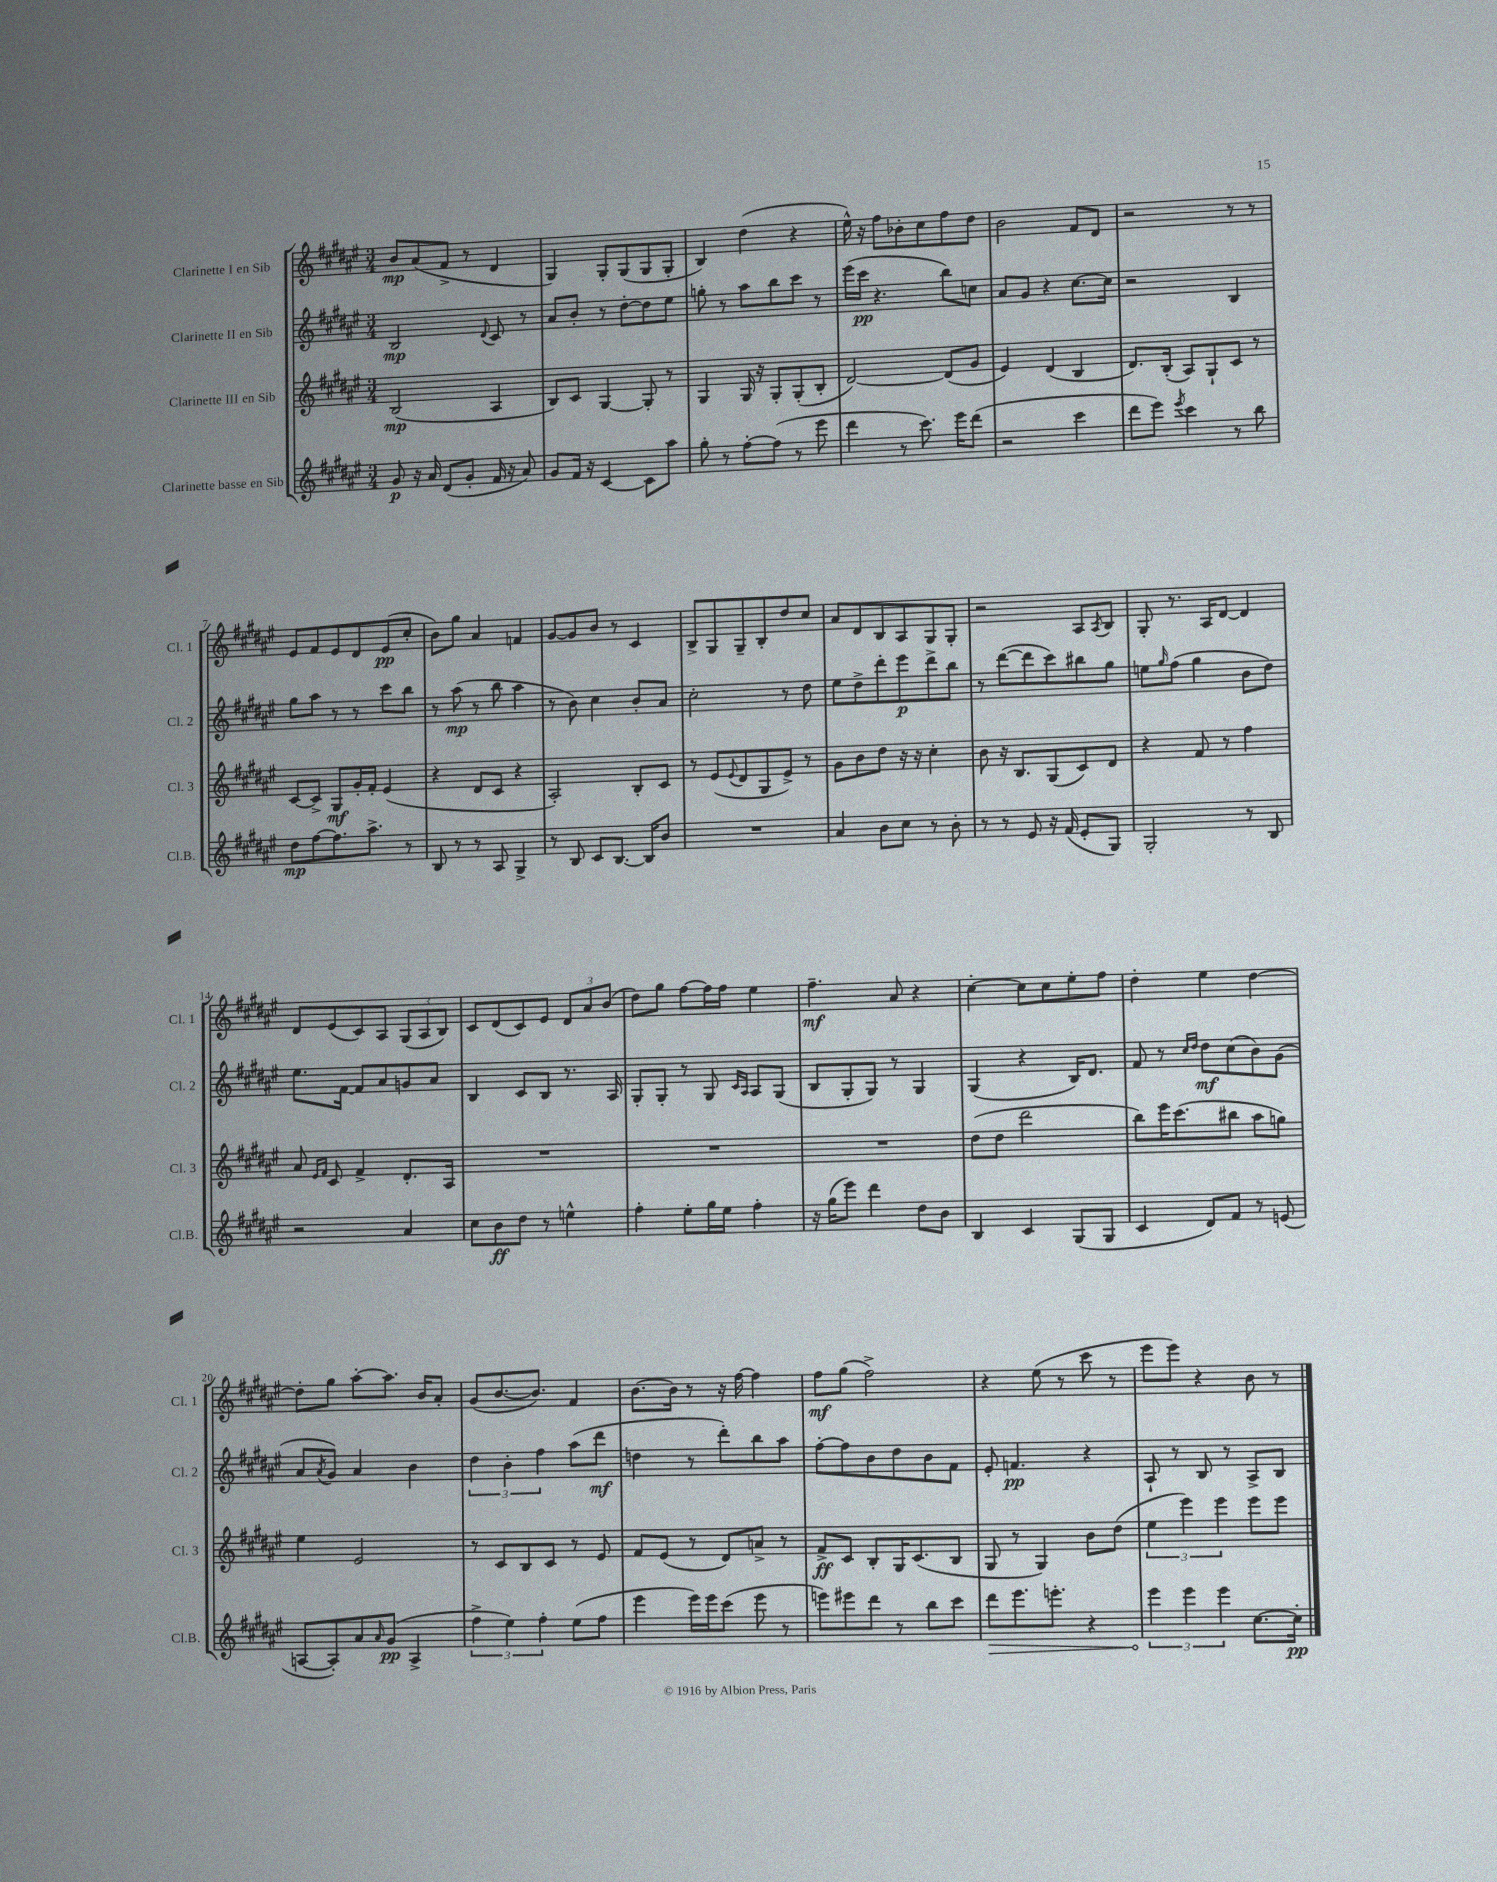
<<
\new StaffGroup <<
\new Staff = "s0" \with { instrumentName = "Clarinette I en Sib" shortInstrumentName = "Cl. 1" } {
    \clef treble \key fis \major \numericTimeSignature \time 3/4
    b'8\mp ais'8( fis'8-> r8 dis'4 |
    gis4) gis8-. gis8( gis8 gis8-. |
    b4) dis''4( r4 |
    eis''16-^) r16 fis''8 bes'8-. cis''8 fis''8 dis''8 |
    b'2 fis'8 dis'8 |
    r2 r8 r8 |
    eis'8 fis'8 eis'8 dis'8 eis'8\pp( cis''8-. |
    b'8) gis''8 ais'4 f'4 |
    gis'8~ gis'8 b'8 r8 cis'4 |
    b8-> gis8 gis8-- b8-. dis''8 cis''8 |
    ais'8 dis'8 b8 ais8 gis8 gis8-. |
    r2 ais8 \acciaccatura { ais8 } b8 |
    gis8-. r8. ais16 dis'8~ dis'4 |
    dis'8 eis'8( cis'8) ais8 \tuplet 3/2 { gis8( ais8 b8) } |
    cis'8 dis'8( cis'8) eis'8 \tuplet 3/2 { dis'8 ais'8 b'8( } |
    dis''8) gis''8 fis''8~ fis''16 fis''16 eis''4 |
    fis''4.--\mf ais'8 r4 |
    cis''4~-. cis''8 cis''8 eis''8-. fis''8 |
    dis''4-. eis''4 dis''4~ |
    dis''8-. gis''8 ais''8~-. ais''8. b'16 ais'8-. |
    gis'8( b'8.~ b'8.) fis'4 |
    b'8.~ b'16 r8 r16 fis''16~ fis''4 |
    fis''8\mf gis''8( fis''2->) |
    r4 eis''8( r8 cis'''8 r8 |
    eis'''8 eis'''8) r4 b'8 r8 \bar "|." |
}
\new Staff = "s1" \with { instrumentName = "Clarinette II en Sib" shortInstrumentName = "Cl. 2" } {
    \clef treble \key fis \major \numericTimeSignature \time 3/4
    b2\mp \appoggiatura { dis'8 } cis'8 r8 |
    ais'8 b'8-. r8 dis''8~-. dis''8 eis''8 |
    g''8-. r8 ais''8 b''8 cis'''8 r8 |
    eis'''16( cis'''16\pp r4. b''8) c''8 |
    ais'8 gis'8 r4 cis''8.~ cis''16 |
    r2 b4 |
    gis''8 ais''8 r8 r8 cis'''8 b''8 |
    r8 ais''8\mp( r8 b''8 ais''4 |
    r8 b'8) cis''4 b'8-. ais'8 |
    cis''2-. r8 dis''8 |
    eis''8 dis''8-> dis'''8-. eis'''8\p dis'''8-> b''8 |
    r8 dis'''8~( dis'''8 cis'''8) bis''8 gis''8 |
    e''8 \grace { gis''16 } fis''8( gis''4 b'8 dis''8) |
    eis''8. fis'16~ fis'8 ais'8 g'8 ais'8 |
    b4 cis'8 b8 r8. ais16 |
    gis8-. gis8-. r8 gis8 \grace { cis'16 ais16 } ais8 gis8( |
    b8 gis8-. gis8) r8 gis4 |
    gis4( r4 b16) dis'8. |
    fis'8 r8 \grace { cis''16 dis''16 } dis''8\mf cis''8( b'8) gis'8( |
    ais'8 \acciaccatura { ais'8 } gis'8) ais'4 b'4 |
    \tuplet 3/2 { dis''4 b'4-. fis''4 } ais''8( dis'''8\mf |
    d''4 r8 dis'''8-.) b''8 ais''8 |
    fis''8~-. fis''8 b'8 dis''8 b'8 fis'8 |
    eis'8-. f'4.\pp r4 |
    ais8-! r8 b8 r8 ais8-> b8 \bar "|." |
}
\new Staff = "s2" \with { instrumentName = "Clarinette III en Sib" shortInstrumentName = "Cl. 3" } {
    \clef treble \key fis \major \numericTimeSignature \time 3/4
    b2\mp( ais4 |
    b8) cis'8 gis4~ gis8-. r8 |
    gis4 gis16 r16 gis8-. gis8-.( b8-. |
    dis'2~) dis'8( gis'8 |
    eis'4) dis'4( b4 |
    dis'8.) b16-.( ais8) gis8-! cis'8 r8 |
    cis'8~ cis'8-> gis8\mf gis'16-. fis'16-. eis'4( |
    r4 dis'8 cis'8 r4 |
    ais2-.) b8-. cis'8 |
    r8 eis'8( \appoggiatura { eis'8 } dis'8 gis8 eis'8->) r8 |
    gis'8 b'8 dis''8 r16 r16 cis''4-. |
    b'8 r16 b8. gis8( cis'8) dis'8 |
    r4 fis'8 r8 fis''4 |
    ais'8 \grace { eis'16 fis'16 } cis'8 fis'4-> dis'8.-. ais16 |
    R2. |
    R2. |
    R2. |
    dis''8( dis''8 dis'''2 |
    b''8) eis'''16 cis'''8.( bis''8 ais''8 g''8) |
    eis''4 eis'2 |
    r8 cis'8 b8 cis'8 r8 eis'8 |
    fis'8 eis'8( r8 dis'8) a'8-> r8 |
    fis'8->\ff cis'8 b8-. gis16 cis'8.( b8 |
    gis8 r8 gis4) b'8 dis''8( |
    \tuplet 3/2 { eis''4 eis'''4) eis'''4 } eis'''8 eis'''8 \bar "|." |
}
\new Staff = "s3" \with { instrumentName = "Clarinette basse en Sib" shortInstrumentName = "Cl.B." } {
    \clef treble \key fis \major \numericTimeSignature \time 3/4
    gis'8\p r16 ais'16 dis'8( gis'8-. fis'16 r16 ais'8) |
    gis'8 fis'16 r16 cis'4~ cis'8 ais''8 |
    gis''8-. r8 fis''8~-. fis''8( r8 eis'''8 |
    dis'''4 r8 cis'''8.) eis'''16 dis'''8( |
    r2 cis'''4 |
    dis'''8 eis'''8) \acciaccatura { eis'''8 } cis'''4 r8 b''8 |
    dis''8\mp fis''8~ fis''8. ais''8.-> r8 |
    b8 r8 r8 ais8 gis4-> |
    r8 b8 cis'8 b8.~ b16 b'8 |
    R2. |
    ais'4 b'8 cis''8 r8 b'8-. |
    r8 r8 eis'8 r16 fis'16( eis'8-. gis8) |
    gis2-. r8 b8 |
    r2 ais'4 |
    cis''8 b'8\ff dis''8 r8 e''4-^ |
    fis''4-. eis''8-. gis''16 eis''16 fis''4-. |
    r16 gis''16( eis'''8) dis'''4 dis''8 b'8 |
    b4 cis'4 gis8( gis8 |
    cis'4 dis'8) fis'8 r8 e'8( |
    a8~ a8-.) ais'8 \grace { ais'16 } gis'8\pp( a4-> |
    \tuplet 3/2 { fis''4-> eis''4) fis''4-. } eis''8( fis''8 |
    eis'''4 eis'''16) eis'''16 cis'''8( eis'''8 r8 |
    e'''8) eis'''8 dis'''8 r8 b''8 cis'''8 |
    \once \override Hairpin.circled-tip = ##t dis'''8\> eis'''8. e'''8.-. r4 |
    \tuplet 3/2 { eis'''4\! eis'''4 eis'''4 } cis''8.~ cis''16-.\pp \bar "|." |
}
>>
>>
